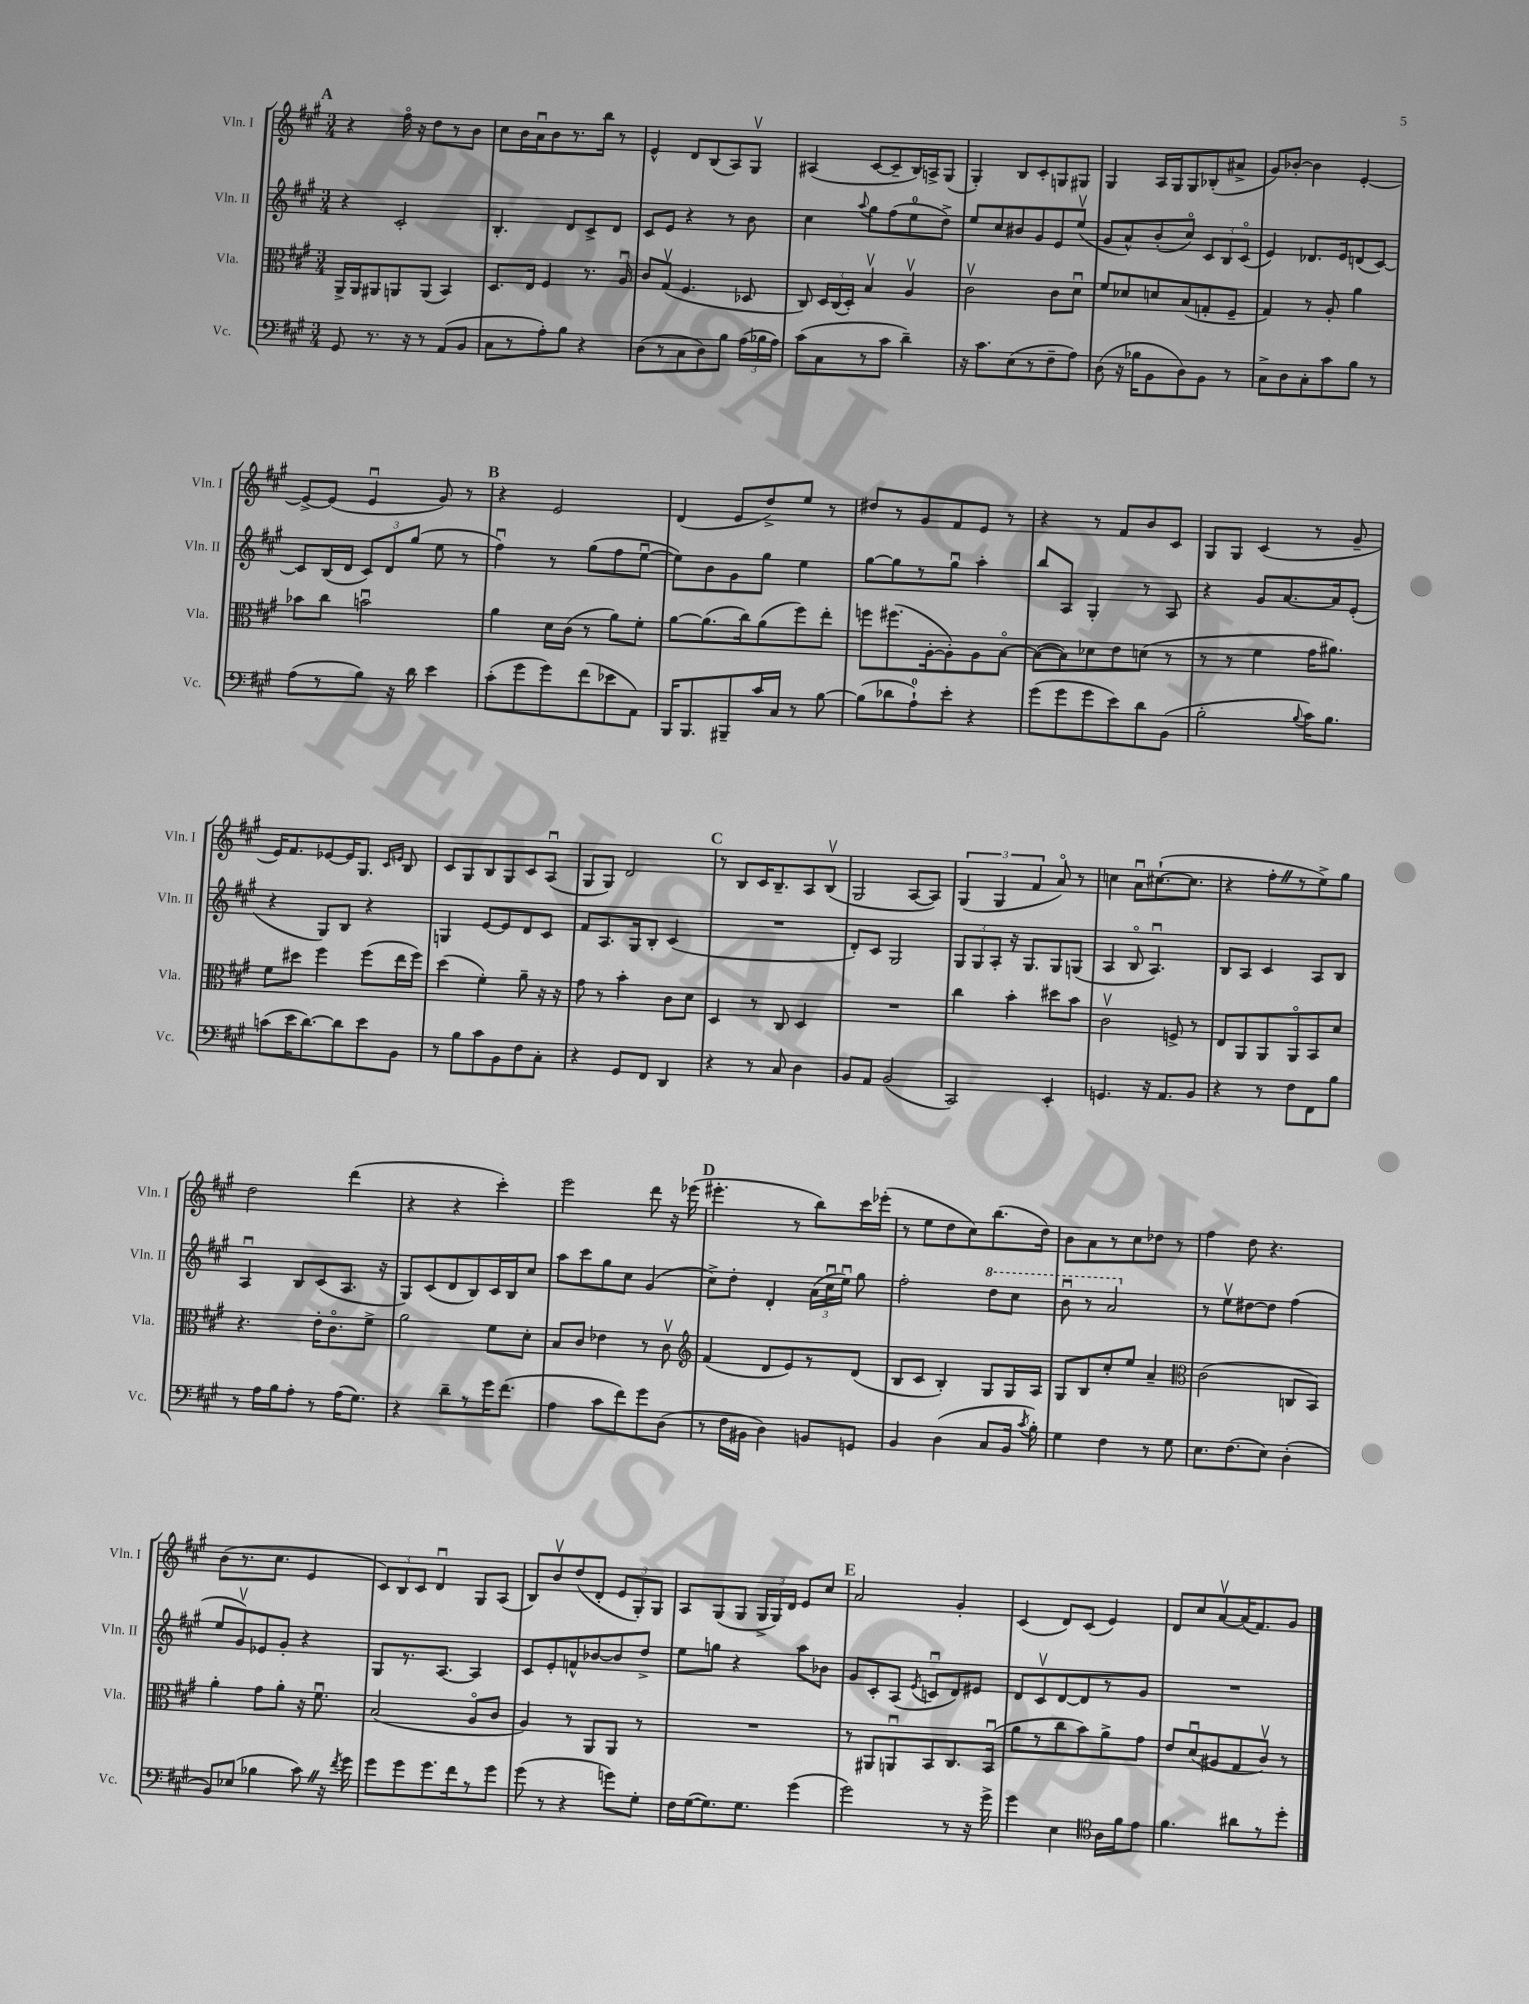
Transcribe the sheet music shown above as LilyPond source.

<<
\new StaffGroup <<
\new Staff = "s0" \with { instrumentName = "Vln. I" shortInstrumentName = "Vln. I" } {
    \clef treble \key a \major \numericTimeSignature \time 3/4
    \autoBeamOff \mark \markup { \bold "A" } r4 fis''16\flageolet r16 d''8[ r8 b'8] |
    cis''8[ b'16 a'16\downbow b'8 r8. b''16] r8 |
    e'4-^ d'8[ b8( a8) gis8]\upbow |
    ais4( cis'8[~ cis'8-- b16) a16-> gis8]( |
    gis4-.) b8[ cis'8-. g8 gis8] |
    gis4 a16[ gis16 gis8 bes8-.( ais'8]-> |
    gis'8[) bes'8]~-. bes'4 e'4~-. |
    e'8[~-> e'8]( e'4\downbow gis'8) r8 |
    \mark \markup { \bold "B" } r4 e'2 |
    d'4( e'8[ d''8->) e''8] r8 |
    dis''8[ r8 gis'8 fis'8 e'8] r8 |
    r4 r8 fis'8[ b'8 cis'8] |
    gis8[ gis8] cis'4( r8 gis'8-- |
    e'16[) fis'8. ees'8~ ees'16 gis8.] \grace { cis'16[ e'16] } b8 |
    cis'8[ gis8 b8 gis8 cis'8 a8]\downbow( |
    gis8[ gis8]) d'2 |
    \mark \markup { \bold "C" } r8 b8[ cis'16 b8.-- a8 b8]\upbow( |
    gis2 a8[~ a8]) |
    \tuplet 3/2 { gis4( gis4 fis'4 } a'8\flageolet) r8 |
    c''4 a'8[\downbow cis''8.~-!( cis''8.] |
    r4 fis''8[-. \once \override BreathingSign.text = \markup { \musicglyph "scripts.caesura.straight" } \breathe r8 e''8->) gis''8] |
    d''2 d'''4( |
    r4 r4 cis'''4-.) |
    e'''2 d'''8 r16 ees'''16( |
    \mark \markup { \bold "D" } eis'''4.-. r8 b''8[) cis'''16 ees'''16]-.( |
    r8 e''8[ d''8 cis''8) b''8.( d''16]) |
    b'8[ a'8 r8 cis''8 des''8] r8 |
    fis''4 d''8 r4. |
    b'8[( r8. cis''8.] e'4 |
    \tuplet 3/2 { cis'8[) b8 cis'8] } d'4\downbow gis8[ a8]( |
    b8[) b'8\upbow d''8( d'8]-. \tuplet 3/2 { e'8[ gis8-.) gis8] } |
    a8[ gis8( gis8] \tuplet 3/2 { gis16[-> gis16) d'16] } e'8[ cis''8] |
    \mark \markup { \bold "E" } a'2 gis'4-. |
    cis'4( d'8[) cis'8]( e'4) |
    d'8[ cis''8 a'8~\upbow a'16( fis'8.) gis'8] \bar "|." |
}
\new Staff = "s1" \with { instrumentName = "Vln. II" shortInstrumentName = "Vln. II" } {
    \clef treble \key a \major \numericTimeSignature \time 3/4
    \autoBeamOff \mark \markup { \bold "A" } r4 cis'2-. |
    b4.-. d'8[ cis'8-> d'8] |
    cis'8[ e'8] r4 r8 b'8 |
    cis''4 \appoggiatura { a''8 } gis''8[ fis''8( e''8-0 d''8]->) |
    e''8[ cis''8 bis'8 gis'8 e'8 e''8]\upbow( |
    gis'8[ a'8-^) b'8-.( cis''8]\flageolet) \tuplet 3/2 { cis'8[ b8 cis'8]\flageolet( } |
    e'4) des'8.[ e'16 d'8( cis'8]~) |
    cis'8[ b16( d'16] \tuplet 3/2 { cis'8[) d'8 gis''8]( } e''8 r8 |
    \mark \markup { \bold "B" } fis''4\downbow) r8 gis''8[( fis''8 e''8]~\downbow |
    e''8[) b'8 gis'8 gis''8] e''4 |
    gis''8[~ gis''8 r8 gis''8]\downbow a''4-. |
    b''8[ a8] gis4-. r8 a8 |
    r4 gis'8[ a'8.~ a'16 e'8]-.( |
    r4 gis8[) b8] r4 |
    g4 e'8[~ e'8 d'8 cis'8] |
    fis'8[ a8. gis16 b8]-. cis'4( |
    \mark \markup { \bold "C" } R2. |
    d'8[-.) cis'8] gis2 |
    \tuplet 3/2 { gis8[ gis8 a8]-. } r16 gis8.[ gis8 g8]( |
    a4 b8\flageolet a4.\downbow) |
    b8[ a8] cis'4 a8[ b8] |
    a4\downbow b8[ cis'8( a8.] r16 |
    gis8[) cis'8( d'8 b8) cis'16 b16 cis''8] |
    a''8[ cis'''8 gis''8 cis''8] gis'4( |
    \mark \markup { \bold "D" } cis''8[->) d''8]-. d'4-. \tuplet 3/2 { a'16[( cis''16\downbow e''16]\downbow) } gis''8 |
    fis''2-. \ottava #1 d'''8[ cis'''8] |
    b''8\downbow r8 a''2 \ottava #0 |
    r8 e''8[\upbow dis''8~ dis''8] fis''4( |
    e''8[ gis'8\upbow) ees'8 gis'8]-. r4 |
    gis8[ r8. a8.]~ a4 |
    cis'8[ e'8-. f'8-^ bes'8~ bes'8 d''8]-> |
    e''8[ g''8] r4 a''8[ bes'8] |
    \mark \markup { \bold "E" } gis'8[ cis'8-. a8]( \acciaccatura { e'8 } c'8[\downbow d'8) eis'8] |
    d'8[ cis'8\upbow d'8~ d'8 r8 gis'8] |
    R2. \bar "|." |
}
\new Staff = "s2" \with { instrumentName = "Vla." shortInstrumentName = "Vla." } {
    \clef alto \key a \major \numericTimeSignature \time 3/4
    \autoBeamOff \mark \markup { \bold "A" } a,16[-> a,16 ais,8 a,8 a,8]( b,4) |
    d8.[ e16] fis4 r8. a16\downbow |
    cis'8[ gis8]\upbow( fis4. des8 |
    cis8) \tuplet 3/2 { d16[ cis16( d16]-.) } b4\upbow a4\upbow |
    cis'2\upbow cis'8[ d'8]\downbow |
    fis'8[ des'8 d'8 b8( g8-. fis8]-- |
    gis4) r8 a8-. a'4 |
    bes'8[ cis''8] b'2\downbow |
    \mark \markup { \bold "B" } a'4 d'16[ cis'16]( r8 a'8[) fis'8]-. |
    a'8[~ a'8.( cis''16) a'8( fis''8) e''8]-. |
    f''8[ fis''8.( a16~-. a8-.) a8 b8]~\flageolet |
    b8[~( b8) des'8 e'8 d'8]( r8 |
    r8 r8 fis'4 gis'16[ ais'8.]) |
    fis'8[ dis''8] fis''4 fis''8[( e''16 fis''16]) |
    d''4( fis'4-.) a'8-- r16 r16 |
    gis'8 r8 b'4-. cis'8[ d'8] |
    \mark \markup { \bold "C" } d4 r8 cis8 d4 |
    R2. |
    cis''4 b'4-. dis''8[ b'8] |
    cis'2\upbow f8-> r8 |
    e8[ a,8 a,8 a,8\flageolet b,8 d'8] |
    r4. e'16[-. cis'8.\flageolet fis'8]-> |
    a'2 fis'8[ d'8]-. |
    b8[ cis'8] ees'4 r8 cis'8\upbow |
    \mark \markup { \bold "D" } \clef treble fis'4( d'8[ e'8) r8 d'8]( |
    b8[ cis'8] b4-.) gis8[ gis16 a16] |
    gis8[ b8 cis''8-. e''8] a'4-- |
    \clef alto cis'2( c8[ b,8]) |
    a'4-. gis'8[ a'8]-. r16 fis'8.\downbow |
    b2( a8[\flageolet cis'8] |
    a4) r8 a,8[ a,8] r8 |
    R2. |
    \mark \markup { \bold "E" } r8 ais,8[ a,8\downbow b,8 cis8. b,16]\downbow( |
    a'8[ r8 cis''8 b'8) a'8-> gis'8] |
    e'8[ d'8\downbow( ais8 gis8 cis'8]\upbow) r8 \bar "|." |
}
\new Staff = "s3" \with { instrumentName = "Vc." shortInstrumentName = "Vc." } {
    \clef bass \key a \major \numericTimeSignature \time 3/4
    \autoBeamOff \mark \markup { \bold "A" } gis,8 r8. r16 r8 a,8[( b,8] |
    cis8[ r8 a8-.) b8] r4 |
    d8[( r8 cis8 d8) b8] \tuplet 3/2 { a16[( bes16 a16]) } |
    cis'8[( cis8 r8 cis'8] d'4--) |
    r16 cis'8.[ e8( r8 fis8-- a8]) |
    d8( r16 bes16[ b,8 d8) b,8] r8 |
    cis8[-> d8 cis8-. cis'8 b8] r8 |
    a8[( r8 b8]) r16 d'16 e'4 |
    \mark \markup { \bold "B" } cis'8[-.( gis'8 gis'8) fis'8( ees'8 a,8]) |
    b,,16[ b,,8. bis,,8-- cis'16 cis16] r8 b8~ |
    b8[( des'8 a8-0-!) e'8]-. r4 |
    gis'8[( gis'8 gis'8 e'8) d'8 b,8]( |
    b2-. \appoggiatura { b8 } cis'16[) b8.] |
    c'8[( e'16 d'8.~) d'8 e'8 b,8] |
    r8 b8[ cis'8 b,8 fis8 cis8]-. |
    r4 gis,8[ fis,8] d,4 |
    \mark \markup { \bold "C" } r4 r8 cis8 d4 |
    b,8[ a,8] b,2( |
    cis,2) e,4-. |
    g,4. r16 a,8.[ b,8] |
    r4 r8 fis8[ fis,8 b8] |
    r8 a16[ b16 a8]-. r8 a16[( gis8.]) |
    r4 d'8[-- r8 gis'16 fis'8.]( |
    a4 cis'8[ fis'8) gis'8 d8]( |
    \mark \markup { \bold "D" } r8 fis16[ bis,16] d4) b,8[ g,8] |
    b,4 d4( cis8[ b,16] \acciaccatura { cis'8 } b16-.) |
    gis4 fis4 r8 gis8 |
    e8.[ fis8.( e8]) d4-.( |
    b,8[) ees8]( bes4 cis'8) \once \override BreathingSign.text = \markup { \musicglyph "scripts.caesura.straight" } \breathe r16 \acciaccatura { fis'8 } gis'16 |
    gis'8[ gis'8 gis'8. fis'16 r8 gis'8] |
    gis'8( r8 r4 g'8[) gis8]-. |
    fis16[ gis16~( gis8.) gis8.] gis'4( |
    \mark \markup { \bold "E" } gis'2) r8 r16 gis'16-> |
    gis'4 e4 \clef tenor a16[ fis'16 e'8] |
    fis'4. ais'8[ r8 d''8]-. \bar "|." |
}
>>
>>
\layout { \context { \Score \remove "Bar_number_engraver" } }
